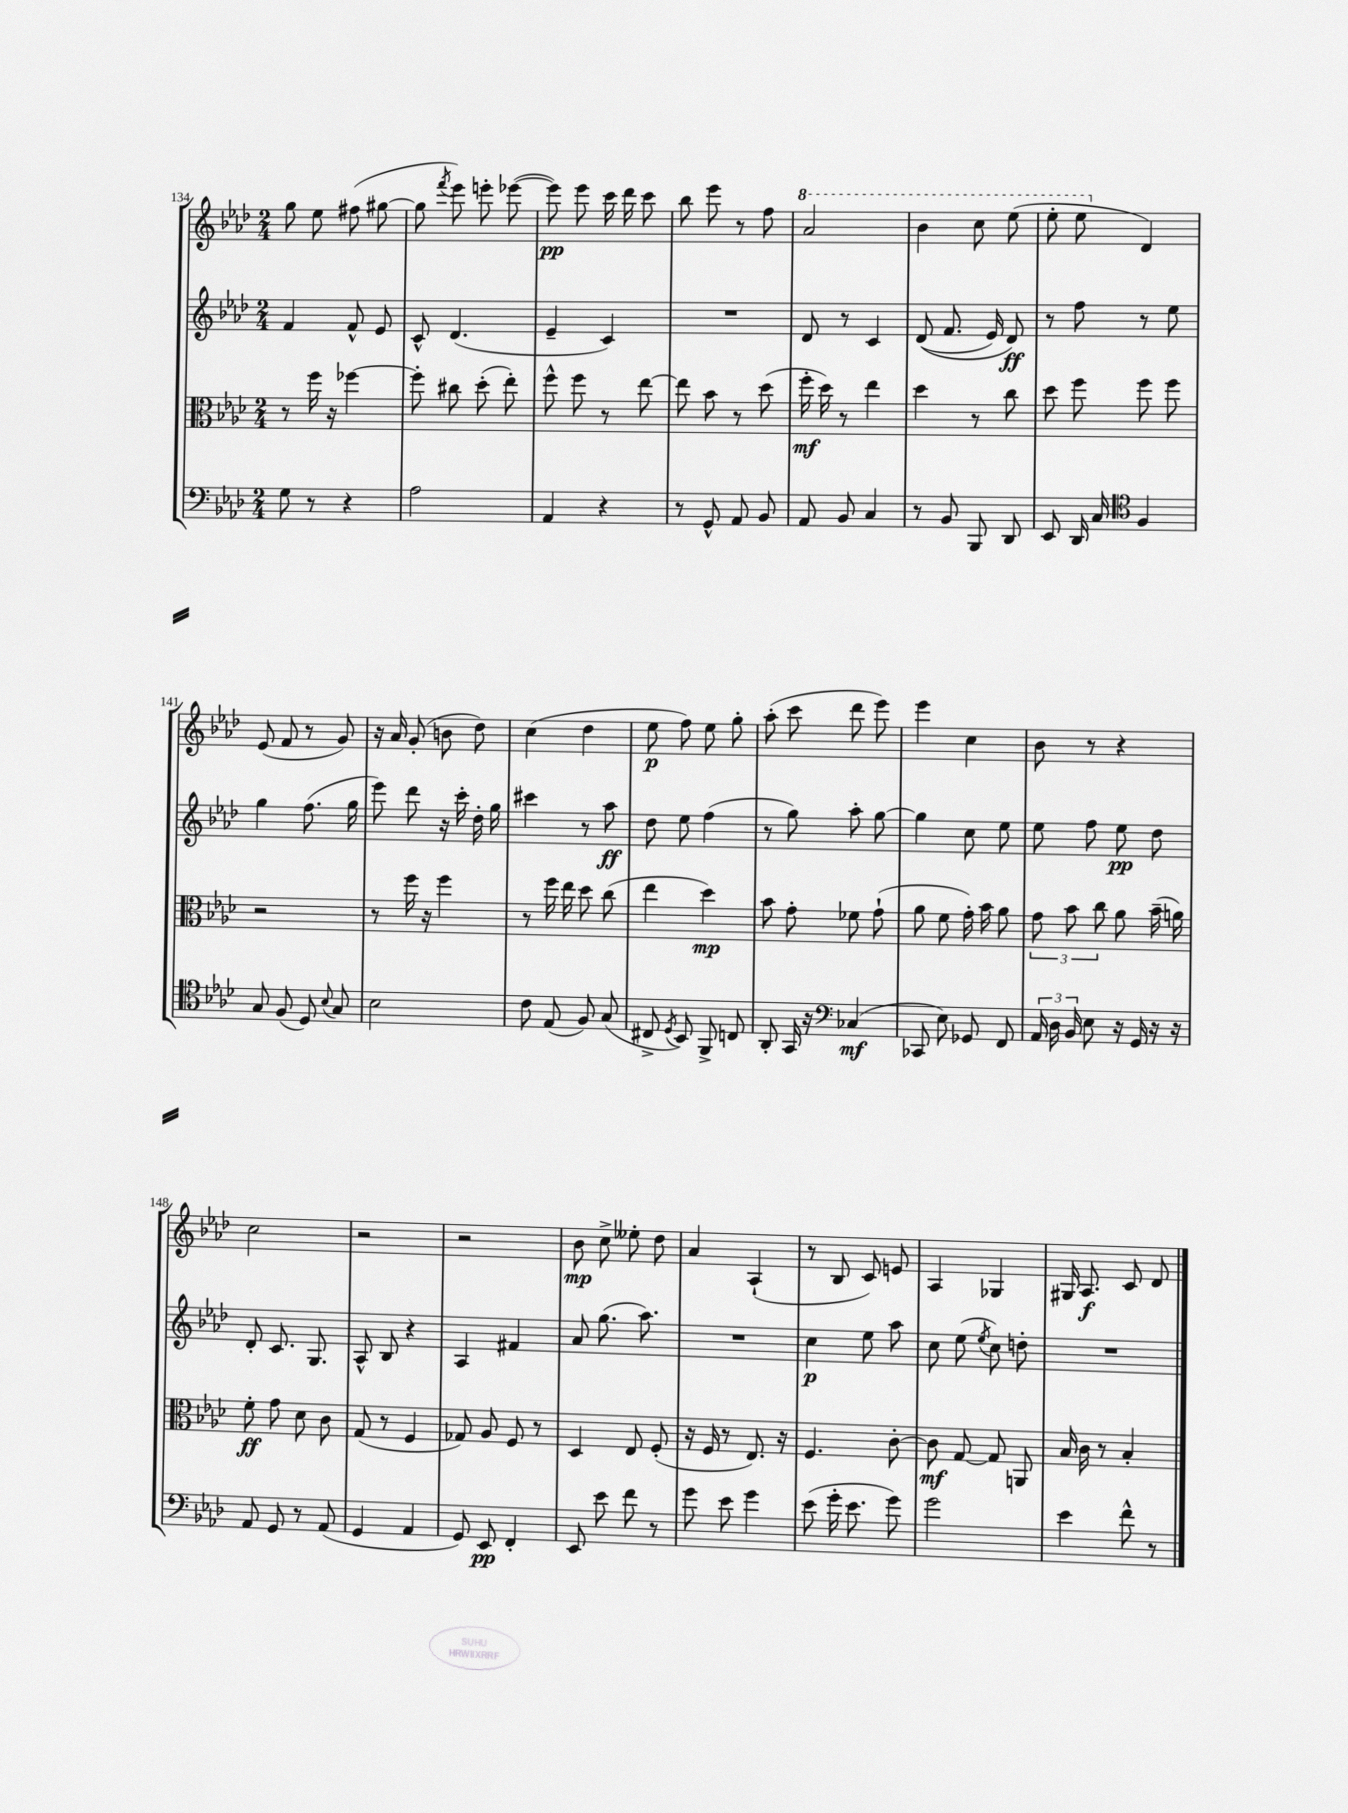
<<
\new StaffGroup <<
\new Staff = "s0" {
    \clef treble \key aes \major \numericTimeSignature \time 2/4
    \autoBeamOff g''8 ees''8 fis''8( gis''8~ |
    gis''8 \acciaccatura { f'''8 } ees'''8) e'''8-. ees'''8~( |
    ees'''8\pp) ees'''8 c'''16 des'''16 c'''8 |
    bes''8 ees'''8 r8 f''8 |
    \ottava #1 aes''2 |
    bes''4 c'''8 ees'''8( |
    ees'''8-. ees'''8 \ottava #0 des'4) |
    ees'8( f'8 r8 g'8) |
    r16 aes'16 g'8-.( b'8 des''8) |
    c''4( des''4 |
    ees''8\p f''8) ees''8 g''8-. |
    aes''8-.( c'''8 des'''8 ees'''8) |
    ees'''4 c''4 |
    bes'8 r8 r4 |
    c''2 |
    r2 |
    r2 |
    bes'8\mp c''8-> eeses''8-. des''8 |
    aes'4 aes4-!( |
    r8 bes8 c'8) e'8 |
    aes4 ges4 |
    gis16 aes8.\f c'8 des'8 \bar "|." |
}
\new Staff = "s1" {
    \clef treble \key aes \major \numericTimeSignature \time 2/4
    \autoBeamOff f'4 f'8-^ ees'8 |
    c'8-^ des'4.( |
    ees'4-- c'4) |
    R2 |
    des'8 r8 c'4 |
    des'8(\( f'8. ees'16) des'8\ff\) |
    r8 f''8 r8 ees''8 |
    g''4 f''8.( g''16 |
    ees'''8) des'''8 r16 c'''16-. des''16-. g''16 |
    cis'''4 r8 aes''8\ff |
    des''8 ees''8 f''4( |
    r8 g''8) aes''8-. g''8~ |
    g''4 c''8 ees''8 |
    ees''8 f''8 ees''8\pp des''8 |
    des'8-. c'8. g8. |
    aes8-^ bes8 r4 |
    aes4 fis'4 |
    aes'8 g''8.( aes''8.) |
    R2 |
    c''4\p ees''8 aes''8 |
    c''8 ees''8( \acciaccatura { ees''8 } c''8) d''8-. |
    R2 \bar "|." |
}
\new Staff = "s2" {
    \clef alto \key aes \major \numericTimeSignature \time 2/4
    \autoBeamOff r8 f''16 r16 fes''4~ |
    fes''8-. cis''8 des''8-.( ees''8-.) |
    f''8-^ f''8 r8 ees''8~ |
    ees''8 bes'8 r8 des''8( |
    f''16-.\mf des''16) r8 ees''4 |
    des''4 r8 c''8 |
    des''8 f''8 f''8 f''8 |
    r2 |
    r8 f''16 r16 f''4 |
    r8 f''16 ees''16 des''8 c''8( |
    ees''4 des''4\mp) |
    bes'8 g'8-. fes'8 g'8-!( |
    aes'8 f'8 g'16-.) bes'16 aes'8 |
    \tuplet 3/2 { g'8 bes'8 c''8 } aes'8 bes'16--( a'16) |
    f'8-.\ff g'8 des'8 c'8 |
    g8( r8 f4 |
    ges8) aes8 f8 r8 |
    des4 ees8 f8-.( |
    r16 f16 r8 ees8.) r16 |
    f4. c'8~-. |
    c'8\mf g8~ g8 a,8 |
    bes16 c'16 r8 bes4-. \bar "|." |
}
\new Staff = "s3" {
    \clef bass \key aes \major \numericTimeSignature \time 2/4
    \autoBeamOff g8 r8 r4 |
    aes2 |
    aes,4 r4 |
    r8 g,8-^ aes,8 bes,8 |
    aes,8 bes,8 c4 |
    r8 bes,8 bes,,8 des,8 |
    ees,8 des,16 c16 \clef tenor f4 |
    g8 f8( des8) \appoggiatura { bes8 } g8 |
    bes2 |
    c'8 ees8( f8) g8( |
    cis8-> \acciaccatura { des8 } bes,8) f,8-> c8 |
    aes,8-. g,16 r16 \clef bass ces4\mf( |
    ces,8 ees8) ges,8 f,8 |
    \tuplet 3/2 { aes,16 des16 bes,16 } ees8 r16 g,16 r16 r16 |
    aes,8 g,8 r8 aes,8( |
    g,4 aes,4 |
    g,8) ees,8\pp f,4-. |
    ees,8 ees'8 f'8 r8 |
    g'8 ees'8 g'4 |
    ees'8( g'16-. ees'8. g'8) |
    g'2 |
    ees'4 f'8-^ r8 \bar "|." |
}
>>
>>
\layout { \context { \Score currentBarNumber = #134 } }
